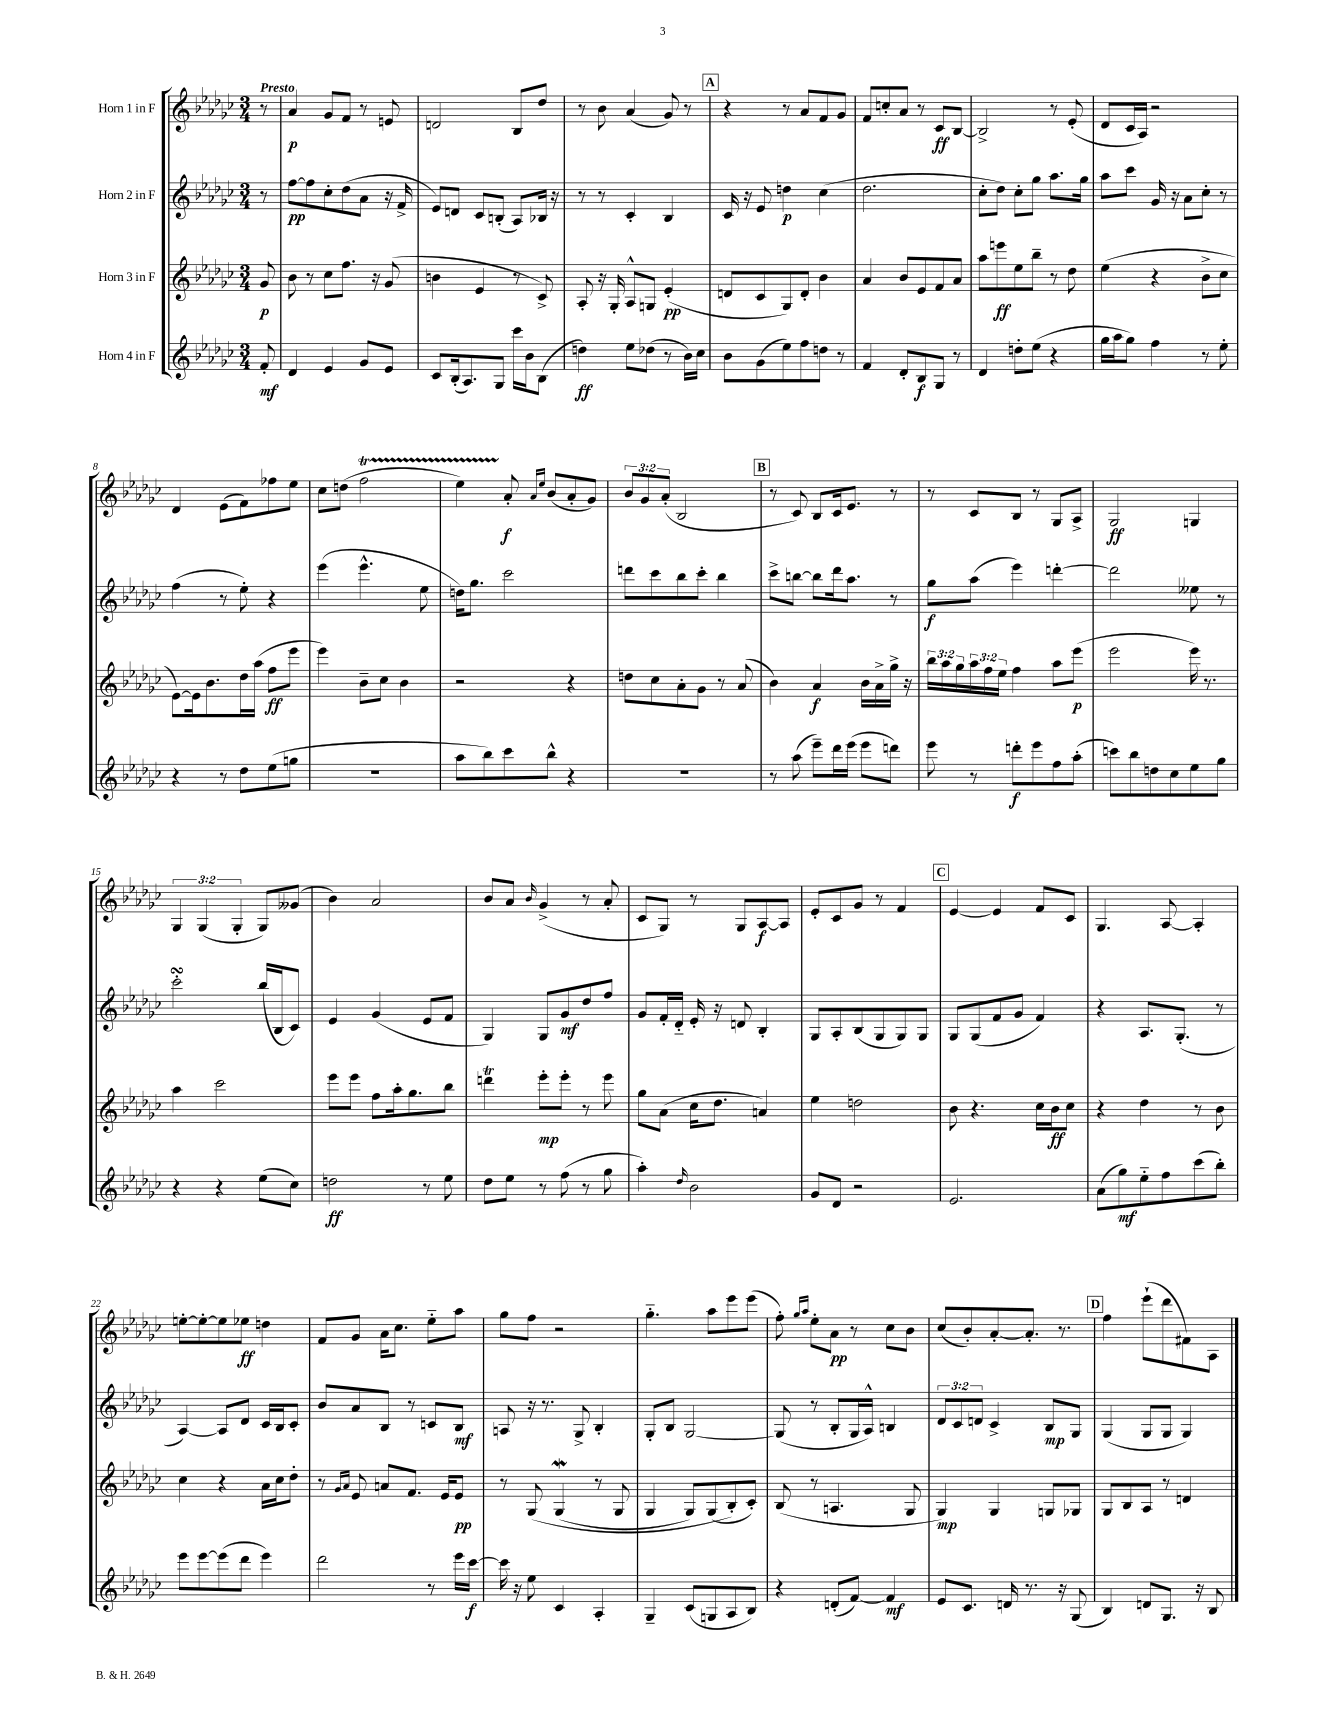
<<
\new StaffGroup <<
\new Staff = "s0" \with { instrumentName = "Horn 1 in F" } {
    \clef treble \key ges \major \numericTimeSignature \time 3/4 \override Staff.TupletNumber.text = #tuplet-number::calc-fraction-text \partial 8 \tempo "Presto"
    r8 |
    aes'4\p ges'8 f'8 r8 e'8 |
    d'2 bes8 des''8 |
    r8 bes'8 aes'4( ges'8) r8 |
    \mark \markup { \box "A" } r4 r8 aes'8 f'8 ges'8 |
    f'8 c''8-. aes'8 r8 ces'8\ff bes8~ |
    bes2-> r8 ees'8-.( |
    des'8 ces'16 aes16) r2 |
    des'4 ees'8( f'8) fes''8 ees''8 |
    ces''8 d''8( f''2\startTrillSpan |
    ees''4) aes'8-.\stopTrillSpan\f \grace { aes'16 ees''16 } bes'8( aes'8-. ges'8) |
    \tuplet 3/2 { bes'8 ges'8 aes'8-.( } bes2 |
    \mark \markup { \box "B" } r8 ces'8) bes8 ces'16 ees'8. r8 |
    r8 ces'8 bes8 r8 ges8 aes8-> |
    ges2\ff g4 |
    \tuplet 3/2 { ges4 ges4( ges4-. } ges8) geses'8( |
    bes'4) aes'2 |
    bes'8 aes'8 \grace { bes'16 } ges'4->( r8 aes'8-. |
    ces'8 ges8) r8 ges8 aes8~\f aes8 |
    ees'8-. ces'8 ges'8 r8 f'4 |
    \mark \markup { \box "C" } ees'4~ ees'4 f'8 ces'8 |
    ges4. aes8~ aes4-. |
    e''8~-. e''8~-. e''8 ees''8\ff d''4 |
    f'8 ges'8 aes'16 ces''8. ees''8-_ aes''8 |
    ges''8 f''8 r2 |
    ges''4.-_ aes''8 ees'''8 ees'''8( |
    f''8-.) \grace { ges''16 aes''16 } ees''8-. aes'8\pp r8 ces''8 bes'8 |
    ces''8( bes'8-.) aes'8~-. aes'8.-. r8. |
    \mark \markup { \box "D" } f''4 ees'''8-!( des'''8 fis'8) aes8 \bar "|." |
}
\new Staff = "s1" \with { instrumentName = "Horn 2 in F" } {
    \clef treble \key ges \major \numericTimeSignature \time 3/4 \override Staff.TupletNumber.text = #tuplet-number::calc-fraction-text \partial 8
    r8 |
    f''8~\pp f''8 ces''8-. des''8( aes'8 r16 f'16-> |
    ees'8) d'8 ces'8 b8-.( aes8) bes16 r16 |
    r8 r8 ces'4-. bes4 |
    \mark \markup { \box "A" } ces'16 r16 ees'8 d''4\p ces''4( |
    des''2. |
    ces''8-. des''8) ces''8-. ges''8 aes''8. ges''16 |
    aes''8 ces'''8 ges'16 r16 aes'8 ces''8-. r8 |
    f''4( r8 ees''8-.) r4 |
    ees'''4( ees'''4.-^ ees''8 |
    d''16) ges''8. ces'''2 |
    d'''8 ces'''8 bes''8 ces'''8-. bes''4 |
    \mark \markup { \box "B" } ces'''8-> b''8~ b''8 des'''16 aes''8. r8 |
    ges''8\f aes''8( ees'''4) d'''4~-. |
    d'''2 eeses''8 r8 |
    ces'''2-.\turn bes''16( bes16 ces'8) |
    ees'4 ges'4( ees'8 f'8 |
    ges4) ges8 ges'8\mf des''8 f''8 |
    ges'8 f'16-. des'16-_ ees'16-. r16 d'8 bes4-. |
    ges8 aes8-. bes8( ges8 ges8) ges8 |
    \mark \markup { \box "C" } ges8 ges8( f'8 ges'8 f'4) |
    r4 aes8. ges8.-.( r8 |
    aes4~) aes8 des'8 ces'16 bes16 ces'8-. |
    bes'8 aes'8 bes8 r8 c'8 bes8\mf |
    a8 r16 r8. ges8-> bes4-. |
    ges8-. bes8 ges2~ |
    ges8( r8 bes8-. ges16 aes16-^) b4 |
    \tuplet 3/2 { des'8 ces'8 d'8 } ces'4-> bes8\mp ges8 |
    \mark \markup { \box "D" } ges4( ges8 ges8 ges4) \bar "|." |
}
\new Staff = "s2" \with { instrumentName = "Horn 3 in F" } {
    \clef treble \key ges \major \numericTimeSignature \time 3/4 \override Staff.TupletNumber.text = #tuplet-number::calc-fraction-text \partial 8
    ges'8\p |
    bes'8 r8 ces''8 f''8. r16 ges'8( |
    b'4 ees'4 r8 ces'8->) |
    aes8-. r16 ges16-. aes8-^ g8 ees'4-.\pp( |
    \mark \markup { \box "A" } d'8 ces'8 ges8) d'8-. bes'4 |
    aes'4 bes'8 ees'8 f'8 aes'8 |
    aes''8 e'''8\ff ees''8 bes''8-- r8 des''8 |
    ees''4( r4 bes'8-> ces''8 |
    ees'8~) ees'16 bes'8. des''16 aes''16( f''8\ff ees'''8 |
    ees'''4) bes'8-- ces''8 bes'4 |
    r2 r4 |
    d''8 ces''8 aes'8-. ges'8 r8 aes'8( |
    \mark \markup { \box "B" } bes'4) aes'4\f bes'16 aes'16-> ges''16-> r16 |
    \tuplet 3/2 { bes''16 aes''16 ges''16 } \tuplet 3/2 { aes''16 f''16 ees''16 } f''4 aes''8 ees'''8\p( |
    ees'''2 ees'''16) r8. |
    aes''4 ces'''2 |
    ees'''8 ees'''8 f''8 aes''16-. ges''8. bes''8 |
    d'''4\trill ees'''8-.\mp ees'''8-. r8 ees'''8 |
    ges''8 aes'8( ces''16 des''8. a'4) |
    ees''4 d''2 |
    \mark \markup { \box "C" } bes'8 r4. ces''16 bes'16\ff ces''8 |
    r4 des''4 r8 bes'8 |
    ces''4 r4 aes'16 ces''16 des''8-. |
    r8 \grace { ges'16 aes'16 } ees'8 a'8 f'8. ees'16 ees'8\pp |
    r8 ges8\( ges4\mordent( r8 ges8 |
    ges4 ges8) ges8( bes8-.\) ces'8-.) |
    bes8( r8 a4. ges8 |
    ges4\mp) ges4 g8 ges8 |
    \mark \markup { \box "D" } ges8 bes8 aes8 r8 d'4 \bar "|." |
}
\new Staff = "s3" \with { instrumentName = "Horn 4 in F" } {
    \clef treble \key ges \major \numericTimeSignature \time 3/4 \partial 8
    f'8-.\mf |
    des'4 ees'4 ges'8 ees'8 |
    ces'8 bes16-.( aes8.) ges8 ces'''16 bes'16 bes8( |
    d''4\ff) ees''8 des''8( r8 bes'16) ces''16 |
    \mark \markup { \box "A" } bes'8 ges'8( ees''8) f''8 d''8 r8 |
    f'4 des'8-. bes8\f ges8 r8 |
    des'4 d''8-. ees''8( r4 |
    ges''16 aes''16 ges''8) f''4 r8 ees''8-. |
    r4 r8 des''8 ees''8( g''8 |
    R2. |
    aes''8 bes''8) ces'''8 bes''8-^ r4 |
    R2. |
    \mark \markup { \box "B" } r8 aes''8( ees'''8--) des'''16 ees'''16( ees'''8 d'''8) |
    ees'''8 r8 d'''8-.\f ees'''8 f''8 aes''8-.( |
    c'''8) bes''8 d''8 ces''8 ees''8 ges''8 |
    r4 r4 ees''8( ces''8) |
    d''2\ff r8 ees''8 |
    des''8 ees''8 r8 f''8( r8 ges''8 |
    aes''4-.) \grace { des''16 } bes'2 |
    ges'8 des'8 r2 |
    \mark \markup { \box "C" } ees'2. |
    aes'8( ges''8\mf) ees''8-_ f''8 ces'''8( bes''8-.) |
    ees'''8 ees'''8~ ees'''8( des'''8 ees'''4) |
    des'''2 r8 ees'''16 ces'''16~\f |
    ces'''16 r16 ees''8 ces'4 aes4-. |
    ges4-- ces'8( g8 aes8 bes8) |
    r4 d'8-.( f'8~) f'4\mf |
    ees'8 ces'8. d'16 r8. r16 ges8( |
    \mark \markup { \box "D" } bes4) d'8 ges8. r16 bes8 \bar "|." |
}
>>
>>
